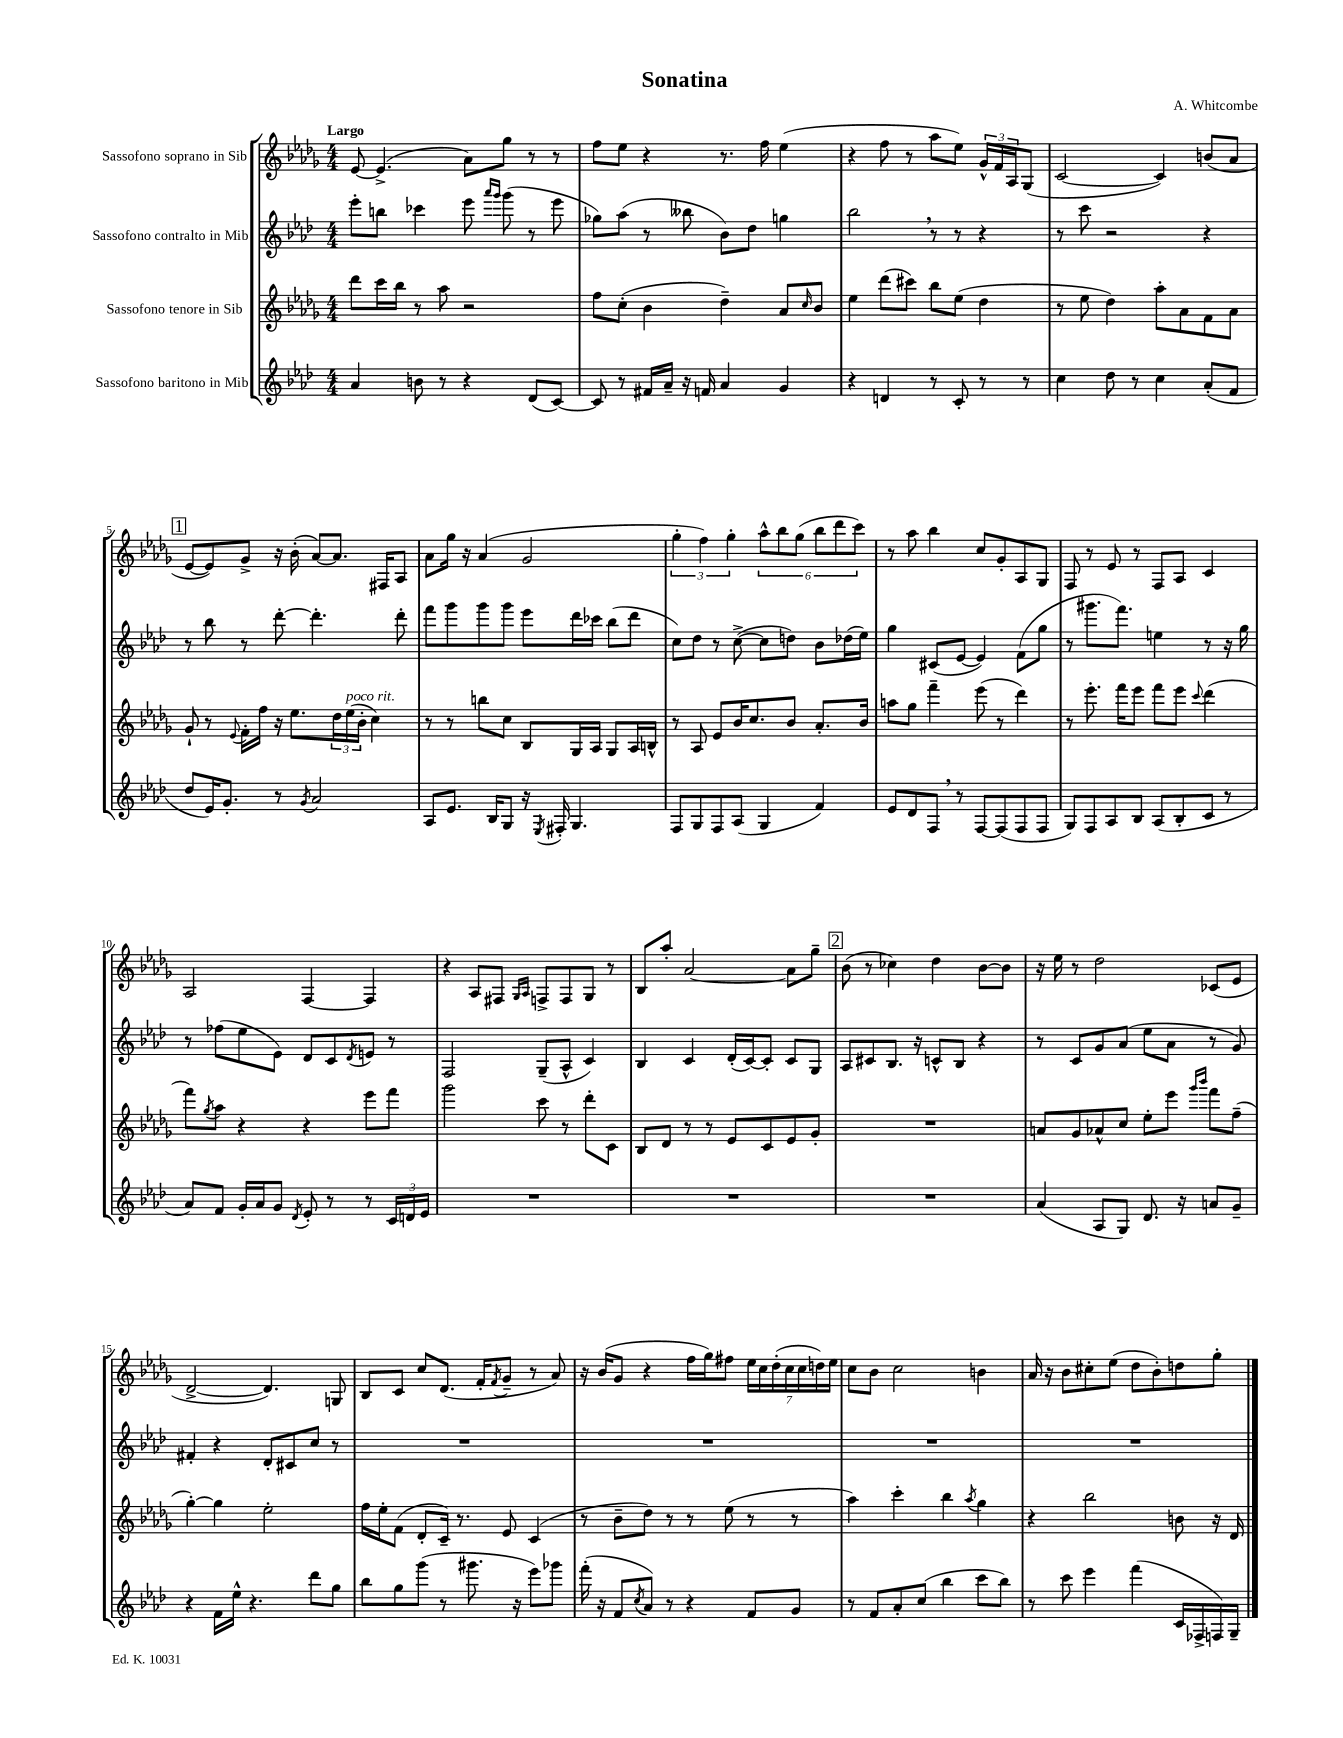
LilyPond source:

\header { title = "Sonatina" composer = "A. Whitcombe" }
<<
\new StaffGroup <<
\new Staff = "s0" \with { instrumentName = "Sassofono soprano in Sib" } {
    \clef treble \key des \major \numericTimeSignature \time 4/4 \tempo "Largo"
    ees'8~ ees'4.->( aes'8) ges''8 r8 r8 |
    f''8 ees''8 r4 r8. f''16 ees''4( |
    r4 f''8 r8 aes''8 ees''8) \tuplet 3/2 { ges'16-^ f'16 aes16 } ges8( |
    c'2~ c'4) b'8( aes'8 |
    \mark \markup { \box "1" } ees'8~ ees'8) ges'8-> r16 bes'16-.( aes'8~) aes'8. fis16 aes8 |
    aes'8 ges''16 r16 aes'4( ges'2 |
    \tuplet 3/2 { ges''4-. f''4) ges''4-. } \tuplet 6/4 { aes''8-^ bes''8 ges''8( bes''8 des'''8 c'''8) } |
    r8 aes''8 bes''4 c''8 ges'8-. aes8 ges8 |
    f8 r8 ees'8 r8 f8 aes8 c'4 |
    aes2 f4~ f4 |
    r4 aes8 fis8 \grace { ges16 aes16 } f8-> f8 ges8 r8 |
    bes8 aes''8-. aes'2~ aes'8 ges''8-- |
    \mark \markup { \box "2" } bes'8( r8 ces''4) des''4 bes'8~ bes'8 |
    r16 ees''16 r8 des''2 ces'8( ees'8 |
    des'2~-> des'4.) g8 |
    bes8 c'8 c''8 des'8.( f'16-. \acciaccatura { f'8 } ges'8-- r8 aes'8) |
    r16 bes'16( ges'8 r4 f''16 ges''16) fis''8 \tuplet 7/4 { ees''16 c''16 des''16-.( c''16 c''16 d''16) ees''16 } |
    c''8 bes'8 c''2 b'4 |
    aes'16 r16 bes'8 cis''8-. ees''8( des''8 bes'8-.) d''8 ges''8-. \bar "|." |
}
\new Staff = "s1" \with { instrumentName = "Sassofono contralto in Mib" } {
    \clef treble \key aes \major \numericTimeSignature \time 4/4
    ees'''8-. b''8 ces'''4 ees'''8 \grace { aes'''16 g'''16 } g'''8( r8 ees'''8 |
    ges''8) aes''8( r8 beses''8 bes'8) des''8 g''4 |
    bes''2 \breathe r8 r8 r4 |
    r8 c'''8 r2 r4 |
    \mark \markup { \box "1" } r8 bes''8 r8 des'''8~-. des'''4.-. des'''8-. |
    f'''8 g'''8 g'''8 g'''8 ees'''8 des'''16 ces'''16 bes''8( des'''8 |
    c''8) des''8 r8 c''8~->( c''8 d''8) bes'8 des''16( ees''16) |
    g''4 cis'8( ees'8~ ees'4) f'8( g''8 |
    r8 gis'''8. f'''8.) e''4 r8 r16 g''16 |
    r8 fes''8( ees''8 ees'8) des'8 c'8 \acciaccatura { des'8 } e'8 r8 |
    f2 g8--( aes8-^ c'4) |
    bes4 c'4 des'16-.( c'16~) c'8-. c'8 g8 |
    \mark \markup { \box "2" } aes8 cis'8 bes8. r16 c'8-^ bes8 r4 |
    r8 c'8 g'8 aes'8( ees''8 aes'8 r8 g'8) |
    fis'4-. r4 des'8-. cis'8 c''8 r8 |
    R1 |
    R1 |
    R1 |
    R1 \bar "|." |
}
\new Staff = "s2" \with { instrumentName = "Sassofono tenore in Sib" } {
    \clef treble \key des \major \numericTimeSignature \time 4/4
    des'''8 c'''16 bes''16 r8 aes''8 r2 |
    f''8 c''8-.( bes'4 des''4--) aes'8 \grace { c''16 } bes'8 |
    ees''4 des'''8( cis'''8) bes''8 ees''8( des''4 |
    r8 ees''8 des''4) aes''8-. aes'8 f'8 aes'8 |
    \mark \markup { \box "1" } ges'8-! r8 \appoggiatura { ees'8 } f'16-. f''16 r16 ees''8. \tuplet 3/2 { des''16 ees''16^\markup { \italic "poco rit." }( bes'16-. } c''4) |
    r8 r8 b''8 c''8 bes8 ges16 aes16 ges8 aes16 b16-^ |
    r8 aes8 ees'8 bes'16 c''8. bes'8 aes'8.-. bes'16 |
    a''8 ges''8 f'''4-- ees'''8( r8 des'''4) |
    r8 ees'''8.-. f'''16 ees'''8 f'''8 ees'''8 \appoggiatura { c'''8 } des'''4( |
    f'''8) \acciaccatura { ges''8 } aes''8 r4 r4 ees'''8 f'''8 |
    ges'''2 c'''8 r8 des'''8-. c'8 |
    bes8 des'8 r8 r8 ees'8 c'8 ees'8 ges'8-. |
    \mark \markup { \box "2" } R1 |
    a'8 ges'8 aes'8-^ c''8 ees''8-. ees'''8 \grace { ges'''16 bes'''16 } f'''8 f''8--( |
    ges''4~-.) ges''4 ees''2-. |
    f''16 ees''16-. f'8( des'8-. c'16--) r8. ees'8 c'4( |
    r8 bes'8-- des''8) r8 r8 ees''8( r8 r8 |
    aes''4) c'''4-. bes''4 \acciaccatura { aes''8 } ges''4 |
    r4 bes''2 b'8 r16 des'16 \bar "|." |
}
\new Staff = "s3" \with { instrumentName = "Sassofono baritono in Mib" } {
    \clef treble \key aes \major \numericTimeSignature \time 4/4
    aes'4 b'8 r8 r4 des'8( c'8~) |
    c'8 r8 fis'16 aes'16-- r16 f'16 aes'4 g'4 |
    r4 d'4 r8 c'8-. r8 r8 |
    c''4 des''8 r8 c''4 aes'8-.( f'8 |
    \mark \markup { \box "1" } des''8 ees'16) g'8.-. r8 \acciaccatura { g'8 } aes'2 |
    aes8 ees'8. bes16 g8 r16 \acciaccatura { ees8 } fis16-. g4. |
    f8 g8 f8 aes8( g4 f'4) |
    ees'8 des'8 f8 \breathe r8 f8~ f8( f8 f8 |
    g8) f8 aes8 bes8 aes8( bes8-. c'8 r8 |
    aes'8) f'8 g'16-. aes'16 g'8 \acciaccatura { des'8 } ees'8-. r8 r8 \tuplet 3/2 { c'16 d'16 ees'16 } |
    R1 |
    R1 |
    \mark \markup { \box "2" } R1 |
    aes'4( aes8 g8) des'8. r16 a'8 g'8-- |
    r4 f'16 ees''16-^ r4. des'''8 g''8 |
    bes''8 g''8 g'''8( r8 gis'''8. r16 ees'''8) ges'''8 |
    f'''16-.( r16 f'8 \acciaccatura { c''8 } aes'8) r8 r4 f'8 g'8 |
    r8 f'8 aes'8-. c''8( bes''4 c'''8 bes''8) |
    r8 c'''8 ees'''4 f'''4( c'16 fes16-> f16) g16-- \bar "|." |
}
>>
>>
